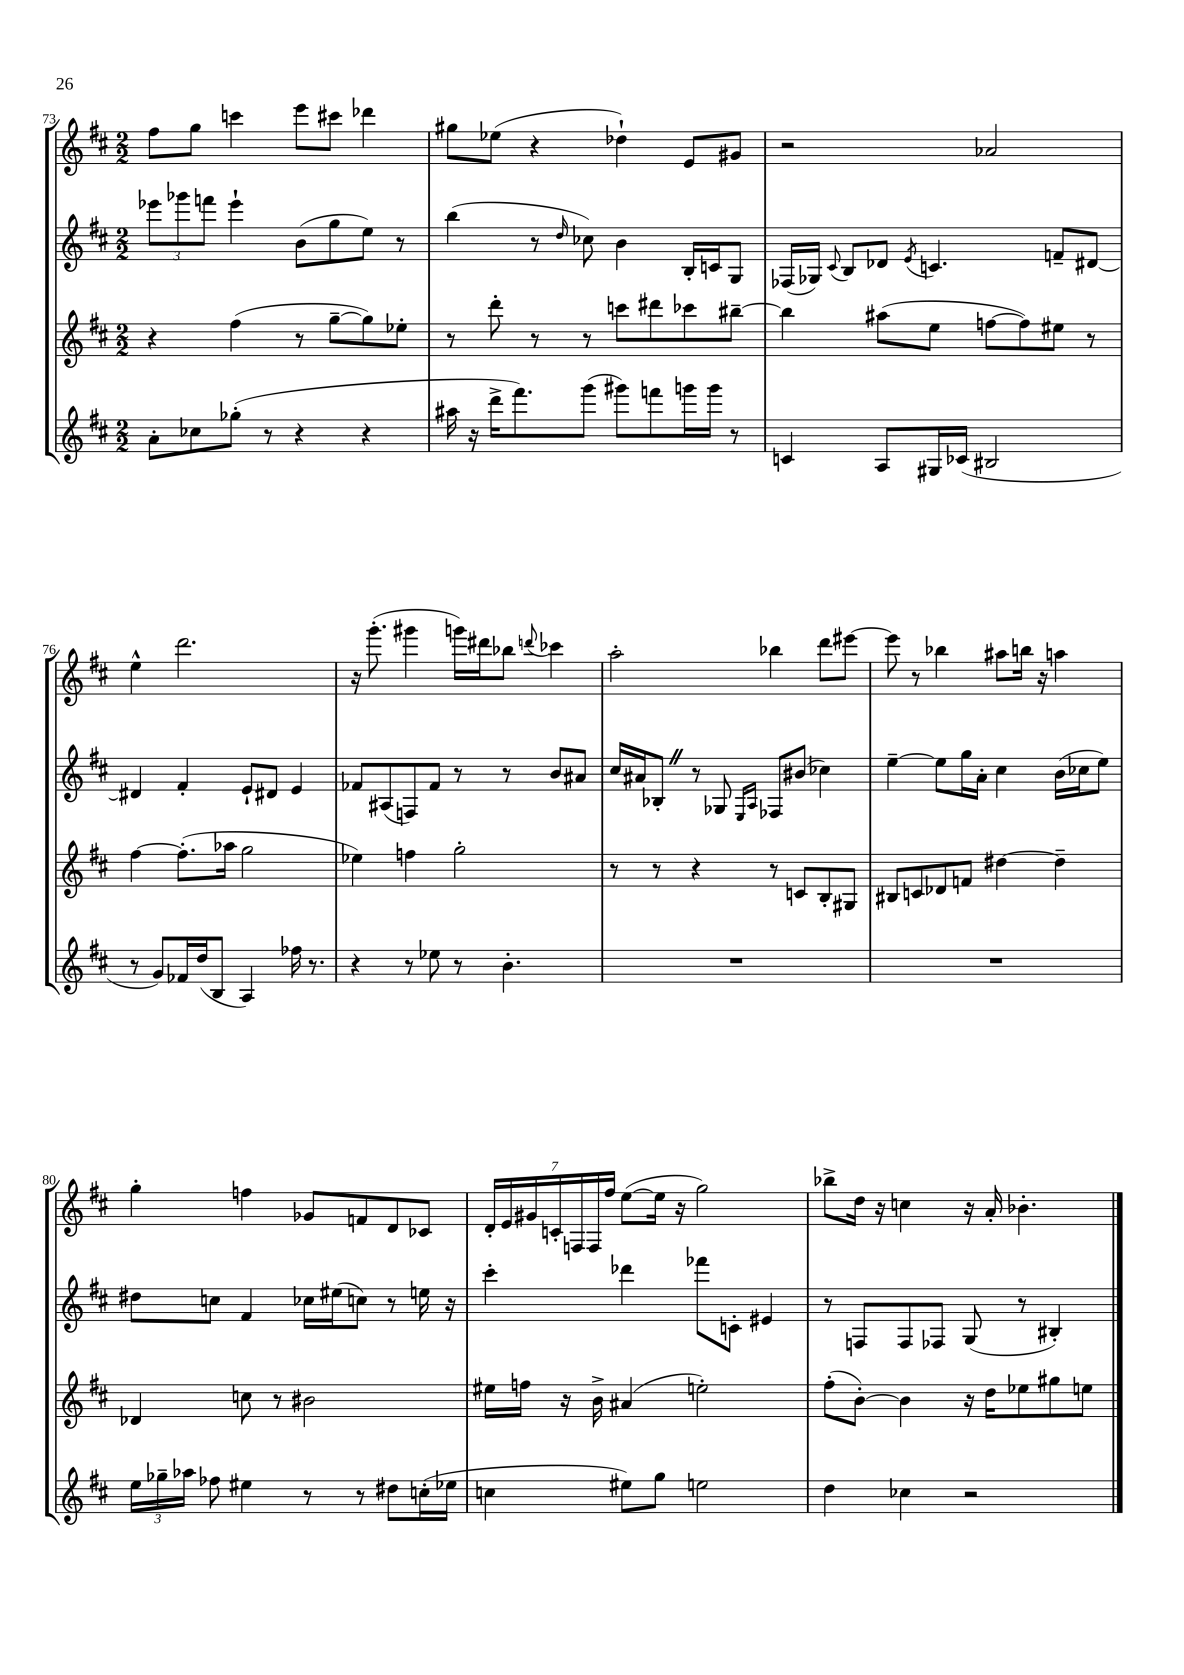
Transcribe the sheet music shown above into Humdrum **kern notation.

**kern	**kern	**kern	**kern
*staff4	*staff3	*staff2	*staff1
*clefG2	*clefG2	*clefG2	*clefG2
*k[f#c#]	*k[f#c#]	*k[f#c#]	*k[f#c#]
*M2/2	*M2/2	*M2/2	*M2/2
8a'	4r	12eee-	8ff#
.	.	12ggg-	.
8cc-	.	.	8gg
.	.	12fff	.
(8gg-'	(4ff#	4eee-`	4ccc
8r	.	.	.
4r	8r	(8b	8eee
.	[8gg~	8gg	8ccc#
4r	8gg])	8ee)	4ddd-
.	8ee-'	8r	.
=	=	=	=
16aa#	8r	(4bb	8gg#
16r	.	.	.
16ddd^	8ddd'	.	(8ee-
8.fff#)	.	.	.
.	8r	8r	4r
.	.	16qqdd	.
(8ggg	8r	8cc-)	.
8ggg#)	8ccc	4b	4dd-`)
8fff	8ddd#	.	.
16ggg	8ccc-	16B'	8e
16ggg	.	16c	.
8r	[8bb#~	8G	8g#
=	=	=	=
4c	4bb#]	(16F-	2r
.	.	16G-)	.
.	.	8qqc#	.
.	.	8B	.
8A	(8aa#	8d-	.
.	.	8qe	.
16G#	8ee	4.c	.
(16c-	.	.	.
2B#	[8ff	.	2a-
.	8ff])	.	.
.	8ee#	8f~	.
.	8r	[8d#	.
=	=	=	=
8r	[4ff#	4d#]	4ee^^
8g)	.	.	.
16f-	(8.ff#']	4f#'	2.ddd
(16dd	.	.	.
8B	.	.	.
.	16aa-	.	.
4A)	2gg	8e`	.
.	.	8d#	.
16ff-	.	4e	.
8.r	.	.	.
=	=	=	=
4r	4ee-)	8f-	16r
.	.	.	(8.ggg'
.	.	(8A#	.
8r	4ff	8F)	4ggg#
8ee-	.	8f-	.
8r	2gg'	8r	16ggg)
.	.	.	16ddd#
4.b'	.	8r	8bb-
.	.	.	8qqddd
.	.	8b	4ccc-
.	.	8a#	.
=	=	=	=
1r	8r	16cc#	2aa'
.	.	16a#	.
.	8r	8B-'	.
.	4r	8r	.
.	.	8G-	.
.	.	16qqE	.
.	.	16qqA	.
.	8r	8F-	4bb-
.	8c	(8b#	.
.	8B'	4cc-)	8ddd
.	8G#	.	[8eee#
=	=	=	=
1r	8B#	[4ee~	8eee#]
.	8c	.	8r
.	8d-	8ee]	4bb-
.	8f	16gg	.
.	.	16a'	.
.	[4dd#	4cc#	8aa#
.	.	.	16bb
.	.	.	16r
.	4dd#~]	(16b	4aa
.	.	16cc-	.
.	.	8ee)	.
=	=	=	=
24ee	4d-	8dd#	4gg'
24gg-~	.	.	.
24aa-	.	.	.
8ff-	.	8cc	.
4ee#	8cc	4f#	4ff
.	8r	.	.
8r	2b#	16cc-	8g-
.	.	(16ee#	.
8r	.	8cc)	8f
8dd#	.	8r	8d
(16cc'	.	16ee	8c-
16ee-	.	16r	.
=	=	=	=
4cc	16ee#	4ccc#'	28d'
.	.	.	28e
.	16ff	.	.
.	.	.	28g#
.	.	.	28c'
.	16r	.	.
.	.	.	28F
.	.	.	28F
.	16b^	.	.
.	.	.	28ff#
8ee#)	(4a#	4ddd-	([8ee
8gg	.	.	16ee]
.	.	.	16r
2ee	2ee')	8fff-	2gg)
.	.	8c'	.
.	.	4e#	.
=	=	=	=
4dd	(8ff#'	8r	8bb-^
.	[8b')	8F	16dd
.	.	.	16r
4cc-	4b]	8F	4cc
.	.	8F-	.
2r	16r	(8G	16r
.	16dd	.	16a'
.	8ee-	8r	4.b-'
.	8gg#	4B#')	.
.	8ee	.	.
==	==	==	==
*-	*-	*-	*-
